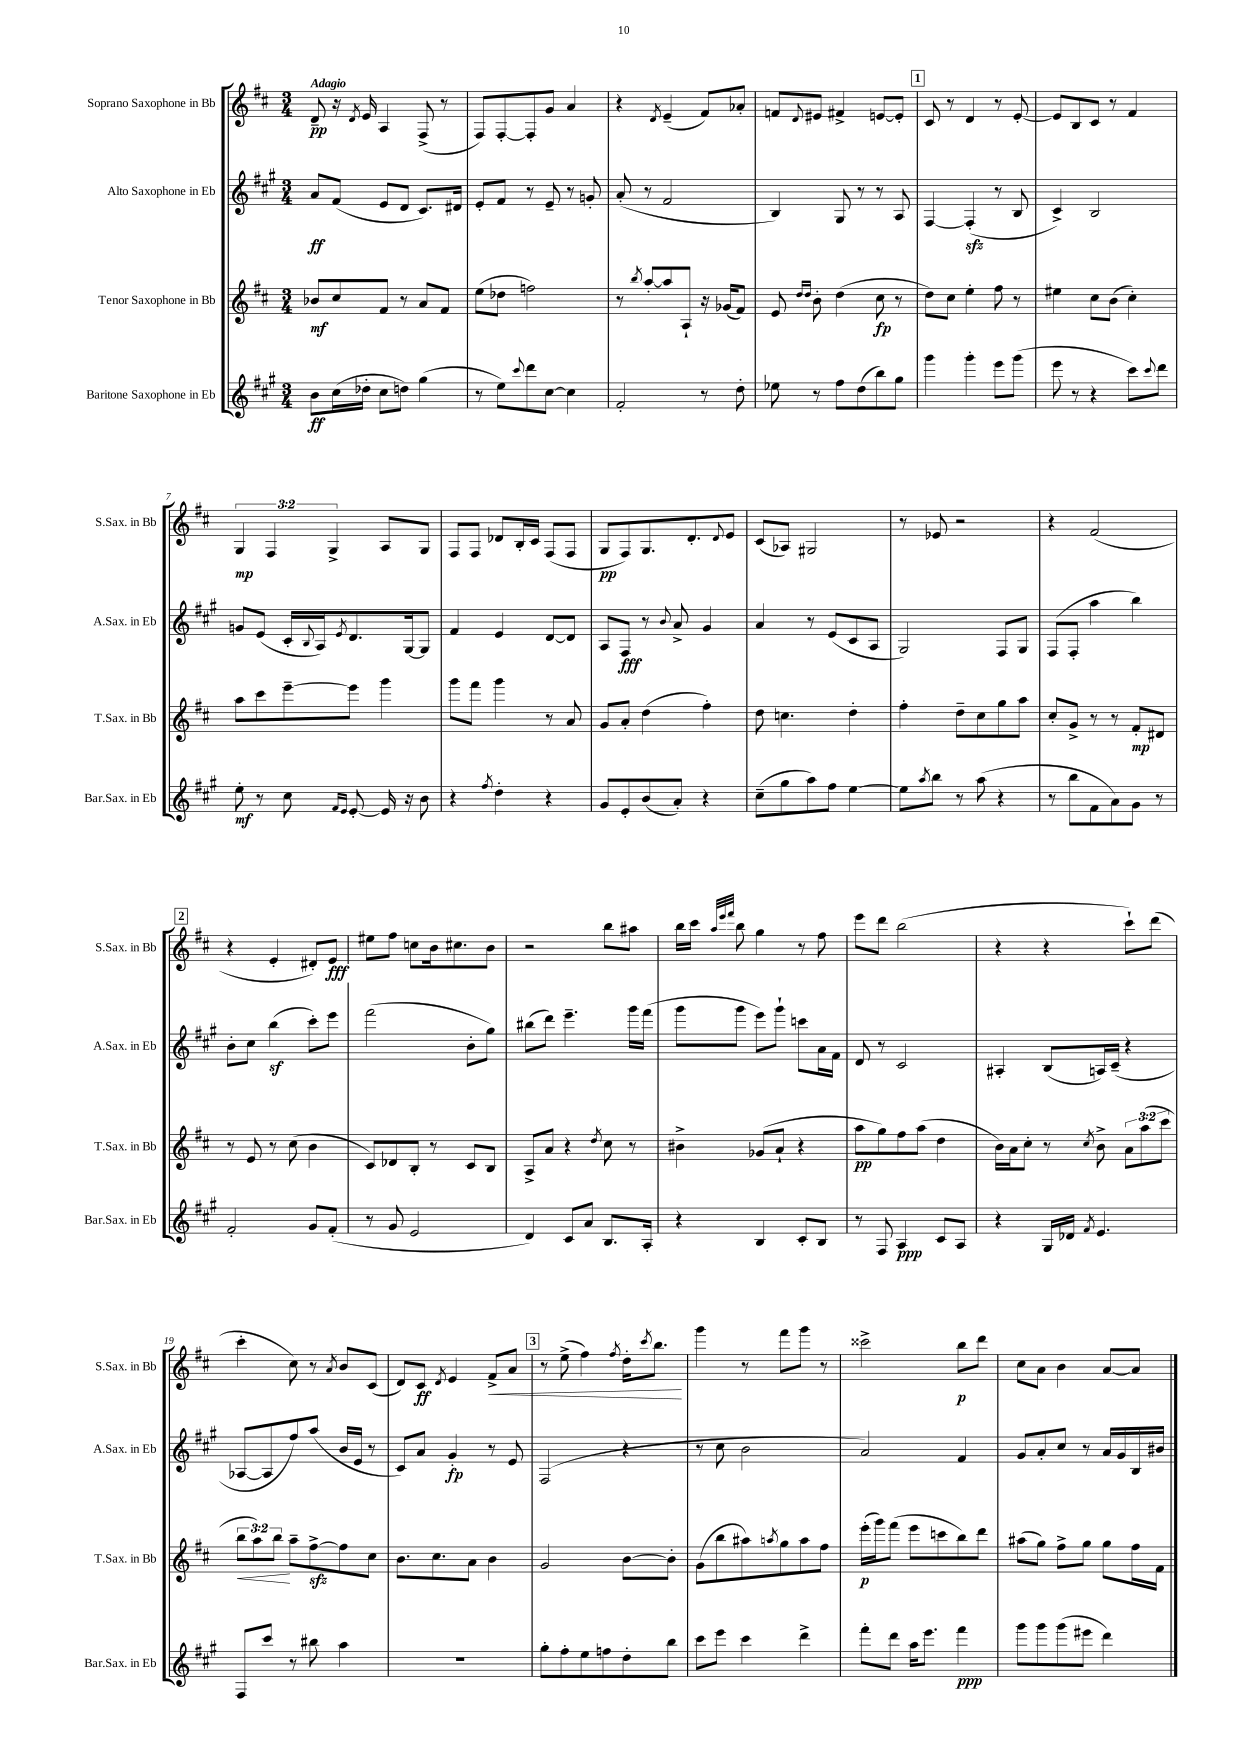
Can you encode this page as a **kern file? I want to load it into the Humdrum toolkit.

**kern	**kern	**kern	**kern
*staff4	*staff3	*staff2	*staff1
*clefG2	*clefG2	*clefG2	*clefG2
*k[f#c#g#]	*k[f#c#]	*k[f#c#g#]	*k[f#c#]
*M3/4	*M3/4	*M3/4	*M3/4
8b	8b-	8a	8d~
(16cc#	8cc#	(8f#	16r
.	.	.	8qd
16dd-'	.	.	16e
8cc#	8f#	8e	4A
8dd)	8r	8d	.
(4gg#	8a	8.c#)	(8F#^
.	8f#	.	8r
.	.	16d#	.
=	=	=	=
8r	(8ee	8e'	8F#)
8ee)	8dd-	8f#	[8F#'
8qqccc#	.	.	.
8ddd	2ff)	8r	8F#']
[8cc#	.	8e~	8g
4cc#]	.	8r	4a
.	.	8g'	.
=	=	=	=
2f#'	8r	(8a'	4r
.	8qbb	.	.
.	[8aa'	8r	.
.	.	.	8qd
.	8aa]	2f#	(4e~
.	8A`	.	.
8r	16r	.	8f#)
.	(16g-	.	.
8dd'	8f#)	.	8a-'
=	=	=	=
8ee-	8e	4B)	8f
.	16qqdd	.	.
.	16qqdd	.	8qqd
8r	8b'	.	8e#
8ff#	(4dd	8G#	4f#^
(8dd	.	8r	.
8bb)	8cc#	8r	[8e
8gg#	8r	8A	8e']
=	=	=	=
4ggg#	8dd)	[4F#	8c#
.	8cc#	.	8r
4ggg#'	4ee'	(4F#']	4d
8eee	8ff#	8r	8r
(8ggg#	8r	8B	[8e'
=	=	=	=
8eee	4ee#	4c#^)	8e]
8r	.	.	8B
4r	8cc#	2B	8c#
.	(8b	.	8r
8ccc#)	4cc#')	.	4f#
8qqccc#	.	.	.
8ddd	.	.	.
=	=	=	=
8ee'	8aa	8g	6G
8r	8ccc#	(8e	.
.	.	.	6F#
8cc#	[8eee~	16c#'	.
.	.	8qqB	.
.	.	16A)	.
.	.	.	6G^
16qqf#	.	.	.
16qqe	.	8qe	.
[8e'	8eee]	8.d	.
16e]	4ggg	.	8A
16r	.	[16G#	.
8b	.	8G#]	8G
=	=	=	=
4r	8ggg	4f#	8F#
.	8fff#	.	8F#
8qff#	.	.	.
4dd'	4ggg	4e	8d-
.	.	.	16B'
.	.	.	16c#
4r	8r	[8d	(8F#
.	8a	8d]	8F#
=	=	=	=
8g#	8g	8A	8G
8e'	8a'	8F#	8F#)
(8b	(4dd	8r	8.G
.	.	8qqb	.
8a')	.	8a^	.
.	.	.	8.d'
4r	4ff#')	4g#	.
.	.	.	8qqd
.	.	.	8e
=	=	=	=
(8cc#~	8dd	4a	(8c#
8gg#	4.cc	.	8A-)
8aa)	.	8r	2G#
8ff#	.	(8e	.
[4ee	4dd'	8c#	.
.	.	8A	.
=	=	=	=
8ee]	4ff#'	2G#)	8r
8qaa	.	.	.
8bb	.	.	8e-
8r	8dd~	.	2r
(8aa	8cc#	.	.
4r	8gg	8F#	.
.	8aa	8G#	.
=	=	=	=
8r	8cc#'	(8F#	4r
8bb	8g^	8F#'	.
8f#	8r	4aa	(2f#
8a)	8r	.	.
8g#	8f#'	4bb)	.
8r	8d#	.	.
=	=	=	=
2f#'	8r	8b'	4r
.	8e	8cc#	.
.	8r	(4bb	4e'
.	(8cc#	.	.
8g#	4b	8ccc#')	8d#')
(8f#'	.	8eee	8e
=	=	=	=
8r	8c#)	(2fff#	8ee#
8g#	8d-	.	8ff#
2e	8B'	.	8cc
.	8r	.	16b
.	.	.	8.cc#
.	8c#	8b'	.
.	8B	8gg#)	8b
=	=	=	=
4d)	8A^	(8bb#	2r
.	8a	8ddd)	.
8c#	4r	4.eee~	.
8a	.	.	.
.	8qdd	.	.
8.B	8cc#	.	8bb
.	8r	16ggg#	8aa#
16A'	.	(16fff#	.
=	=	=	=
4r	4b#^	8ggg#	16bb
.	.	.	16ccc#
.	.	.	32qqaa
.	.	.	32qqeee
.	.	.	32qqfff#
.	.	8ggg#	8bb
4B	(8g-	8eee)	4gg
.	8a`	8ggg#`	.
8c#'	4r	8ccc	8r
8B	.	16a	8ff#
.	.	16f#	.
=	=	=	=
8r	8aa	8d	8eee
8F#	8gg)	8r	8ddd
4A	8ff#	2c#	(2bb
.	(8aa	.	.
8c#	4dd	.	.
8A	.	.	.
=	=	=	=
4r	16b)	4A#'	4r
.	16a	.	.
.	8cc#'	.	.
16G#	8r	(8B	4r
16d-	.	.	.
8qf#	8qcc#	.	.
4.e	8b^	16A)	.
.	.	(16c#~	.
.	12a	4r	8ccc#`)
.	(12aa	.	.
.	.	.	(8ddd
.	12ccc#	.	.
=	=	=	=
8F#	12bb	[8A-	4ccc#'
.	12aa)	.	.
8ccc#	.	8A-]	.
.	12bb	.	.
8r	8aa~	8ff#)	8cc#)
8bb#	[8ff#^	(8aa	8r
.	.	.	8qa
4aa	8ff#]	16b	8b
.	.	16e	.
.	8cc#	8r	(8c#
=	=	=	=
2.r	8.b	8c#)	8d)
.	.	8a	8c#
.	8.cc#	.	.
.	.	.	8qd
.	.	4g#'	4e
.	8a	.	.
.	4b	8r	8f#^
.	.	8e	8a
=	=	=	=
8gg#'	2g	(2F#	8r
8ff#'	.	.	(8ee^
8ee	.	.	4ff#)
8ff	.	.	.
.	.	.	8qff#
8dd'	[8b	4r	16dd'
.	.	.	8qccc#
.	.	.	8.bb
8bb	8b']	.	.
=	=	=	=
8ccc#	(8g	8r	4ggg
8eee	8bb	8cc#	.
4ccc#	8aa#)	2b	8r
.	8qaa	.	.
.	8gg	.	8fff#
4ddd^	8aa	.	8ggg
.	8ff#	.	8r
=	=	=	=
8fff#'	(16eee'	2a)	2ccc##^
.	16ggg)	.	.
8ddd	(8fff#	.	.
16aa	8eee	.	.
8.eee	.	.	.
.	8ccc	.	.
4fff#	8bb)	4f#	8bb
.	8ddd	.	8ddd
=	=	=	=
8ggg#	(8aa#	8g#	8cc#
8ggg#	8gg)	8a'	8a
(8ggg#	8ff#^	8cc#	4b
8eee#	8gg	8r	.
4ddd)	8gg	16a	[8a
.	.	16g#	.
.	16ff#	16B	8a]
.	16f#	16b#	.
==	==	==	==
*-	*-	*-	*-
